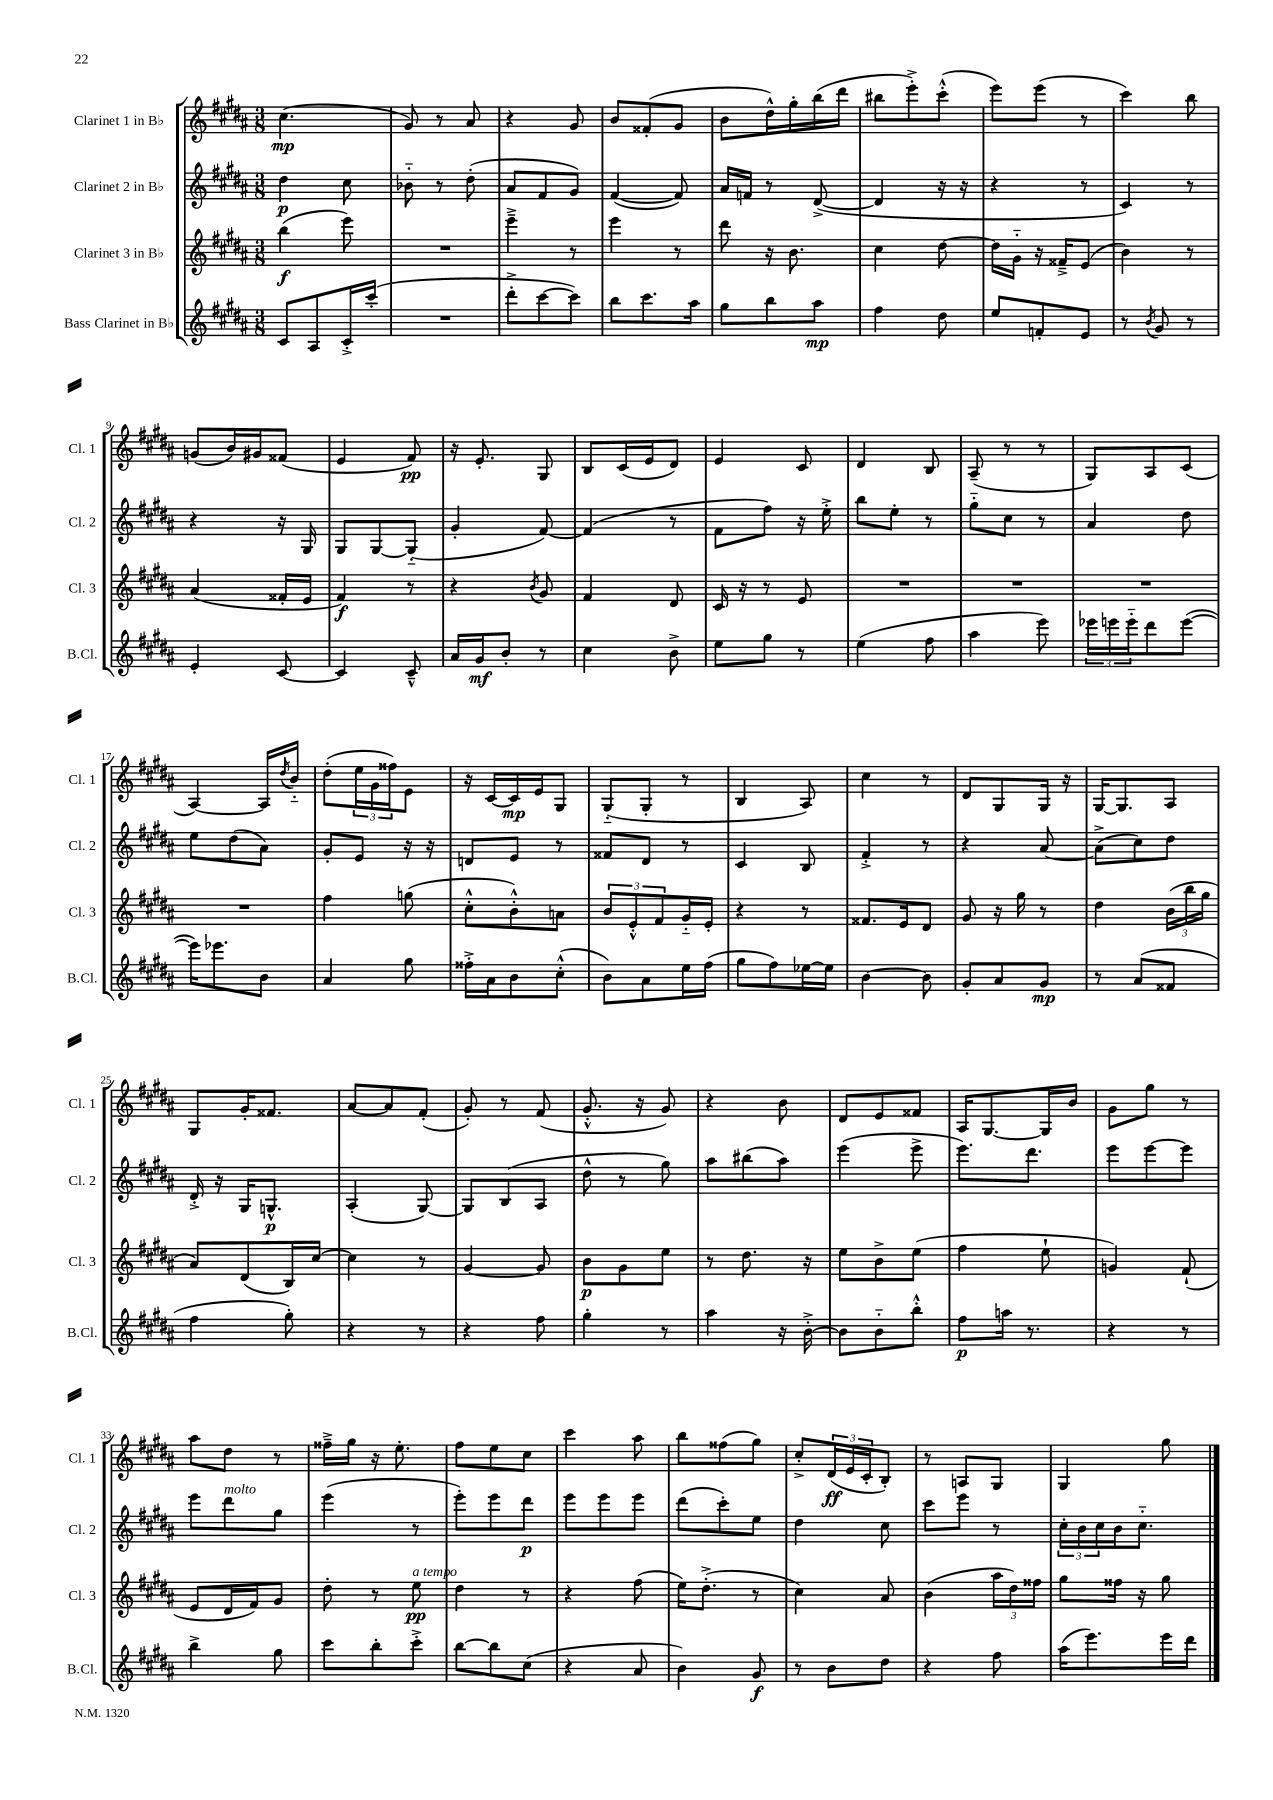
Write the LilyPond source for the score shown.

<<
\new StaffGroup <<
\new Staff = "s0" \with { instrumentName = "Clarinet 1 in Bb" shortInstrumentName = "Cl. 1" } {
    \clef treble \key b \major \numericTimeSignature \time 3/8
    cis''4.\mp( |
    gis'8) r8 ais'8 |
    r4 gis'8 |
    b'8 fisis'8-.( gis'8 |
    b'8 dis''16-^) gis''16-. b''16( dis'''16 |
    bis''8 e'''8-.->) cis'''8-.-^( |
    e'''8) e'''8( r8 |
    cis'''4) b''8 |
    g'8( b'16) gis'16 fisis'8( |
    e'4 fis'8\pp) |
    r16 e'8.-. gis8 |
    b8 cis'16( e'16 dis'8) |
    e'4 cis'8 |
    dis'4 b8 |
    ais8--( r8 r8 |
    gis8) ais8 cis'8( |
    ais4~) ais16 \acciaccatura { dis''8 } b'16-_ |
    dis''8-.( \tuplet 3/2 { e''16 gis'16 fisis''16) } e'8 |
    r16 cis'16~ cis'16\mp e'16 gis8 |
    gis8-_( gis8-. r8 |
    b4 ais8) |
    cis''4 r8 |
    dis'8 gis8 gis16 r16 |
    gis16~ gis8. ais8 |
    gis8 gis'16-. fisis'8. |
    ais'8~ ais'8 fis'8-.( |
    gis'8-.) r8 fis'8( |
    gis'8.-.-^ r16 gis'8) |
    r4 b'8 |
    dis'8 e'8 fisis'8 |
    ais16 gis8.~ gis16 b'16 |
    gis'8 gis''8 r8 |
    ais''8 dis''8 r8 |
    fisis''16---> gis''16 r16 e''8.-. |
    fis''8 e''8 cis''8 |
    cis'''4 ais''8 |
    b''8 fisis''8( gis''8) |
    cis''8-.-> \tuplet 3/2 { dis'16\ff( e'16 cis'16-. } b8-.) |
    r8 a8 gis8 |
    gis4 gis''8 \bar "|." |
}
\new Staff = "s1" \with { instrumentName = "Clarinet 2 in Bb" shortInstrumentName = "Cl. 2" } {
    \clef treble \key b \major \numericTimeSignature \time 3/8
    dis''4\p cis''8 |
    bes'8-_ r8 dis''8-.( |
    ais'8 fis'8 gis'8) |
    fis'4~( fis'8) |
    ais'16 f'16 r8 dis'8~->( |
    dis'4 r16 r16 |
    r4 r8 |
    cis'4) r8 |
    r4 r16 gis16 |
    gis8 gis8~ gis8-_( |
    gis'4-. fis'8~) |
    fis'4( r8 |
    fis'8 fis''8) r16 e''16-.-> |
    b''8 e''8-. r8 |
    gis''8-_ cis''8 r8 |
    ais'4 dis''8 |
    e''8 dis''8( ais'8) |
    gis'8-. e'8 r16 r16 |
    d'8 e'8 r8 |
    fisis'8 dis'8 r8 |
    cis'4 b8 |
    fis'4-.-> r8 |
    r4 ais'8~ |
    ais'8->( cis''8) dis''8 |
    dis'16-.-> r16 gis16 g8.-^\p |
    ais4-.( gis8~) |
    gis8 b8( ais8 |
    dis''8-^ r8 gis''8) |
    ais''8 bis''8( ais''8) |
    e'''4( e'''8-> |
    e'''8.) dis'''8. |
    e'''8 e'''8~ e'''8 |
    e'''8 dis'''8^\markup { \italic "molto" } gis''8 |
    e'''4( r8 |
    e'''8-.) e'''8 dis'''8\p |
    e'''8 e'''8 e'''8 |
    dis'''8( cis'''8-.) e''8 |
    dis''4 cis''8 |
    cis'''8 e'''8 r8 |
    \tuplet 3/2 { cis''16-. b'16 cis''16 } b'16 cis''8.-_ \bar "|." |
}
\new Staff = "s2" \with { instrumentName = "Clarinet 3 in Bb" shortInstrumentName = "Cl. 3" } {
    \clef treble \key b \major \numericTimeSignature \time 3/8
    b''4\f( e'''8) |
    R4. |
    e'''4---> r8 |
    e'''4 r8 |
    dis'''8 r16 b'8. |
    cis''4 dis''8~ |
    dis''16 gis'16-_ r16 fisis'16---> e'8( |
    b'4) r8 |
    ais'4( fisis'16-. e'16 |
    fis'4\f) r8 |
    r4 \acciaccatura { b'8 } gis'8 |
    fis'4 dis'8 |
    cis'16 r16 r8 e'8 |
    R4. |
    R4. |
    R4. |
    R4. |
    fis''4 g''8( |
    cis''8-.-^ b'8-.-^) a'8 |
    \tuplet 3/2 { b'8 e'8-.-^ fis'8 } gis'16-_ e'16-. |
    r4 r8 |
    fisis'8. e'16 dis'8 |
    gis'8 r16 gis''16 r8 |
    dis''4 \tuplet 3/2 { b'16( b''16 gis''16 } |
    ais'8) dis'8( b16) cis''16~ |
    cis''4 r8 |
    gis'4~ gis'8 |
    b'8\p gis'8 e''8 |
    r8 dis''8. r16 |
    e''8 b'8-> e''8( |
    fis''4 e''8-! |
    g'4) fis'8-!( |
    e'8 dis'16 fis'16) gis'8 |
    dis''8-. r8 e''8\pp^\markup { \italic "a tempo" } |
    dis''4 r8 |
    r4 fis''8( |
    e''16) dis''8.-.->( r8 |
    cis''4) ais'8 |
    b'4( \tuplet 3/2 { ais''16 dis''16) fisis''16 } |
    gis''8 fisis''16 r16 gis''8 \bar "|." |
}
\new Staff = "s3" \with { instrumentName = "Bass Clarinet in Bb" shortInstrumentName = "B.Cl." } {
    \clef treble \key b \major \numericTimeSignature \time 3/8
    cis'8 ais8 cis'16-.-> cis'''16-.( |
    R4. |
    dis'''8-.-> cis'''8~ cis'''8) |
    b''8 cis'''8. ais''16 |
    gis''8 b''8 ais''8\mp |
    fis''4 dis''8 |
    e''8 f'8-. e'8 |
    r8 \acciaccatura { b'8 } gis'8 r8 |
    e'4-. cis'8~ |
    cis'4 cis'8---^ |
    ais'16 gis'16\mf b'8-. r8 |
    cis''4 b'8-> |
    e''8 gis''8 r8 |
    e''4( fis''8 |
    ais''4 e'''8) |
    \tuplet 3/2 { ees'''16 e'''16 e'''16-_ } dis'''8 e'''8~( |
    e'''16) ees'''8. b'8 |
    ais'4 gis''8 |
    fisis''16-.-> ais'16 b'8 cis''8-.-^( |
    b'8) ais'8 e''16 fis''16( |
    gis''8 fis''8) ees''16~ ees''16 |
    b'4~ b'8 |
    gis'8-. ais'8 gis'8\mp |
    r8 ais'8( fisis'8 |
    fis''4 gis''8-.) |
    r4 r8 |
    r4 fis''8 |
    gis''4-. r8 |
    ais''4 r16 b'16~-.-> |
    b'8 b'8-_ b''8-.-^ |
    fis''8\p a''16 r8. |
    r4 r8 |
    b''4-> gis''8 |
    cis'''8 b''8-. cis'''8-.-> |
    b''8~ b''8 cis''8( |
    r4 ais'8 |
    b'4) gis'8\f |
    r8 b'8 dis''8 |
    r4 fis''8 |
    ais''16( e'''8.) e'''16 dis'''16 \bar "|." |
}
>>
>>
